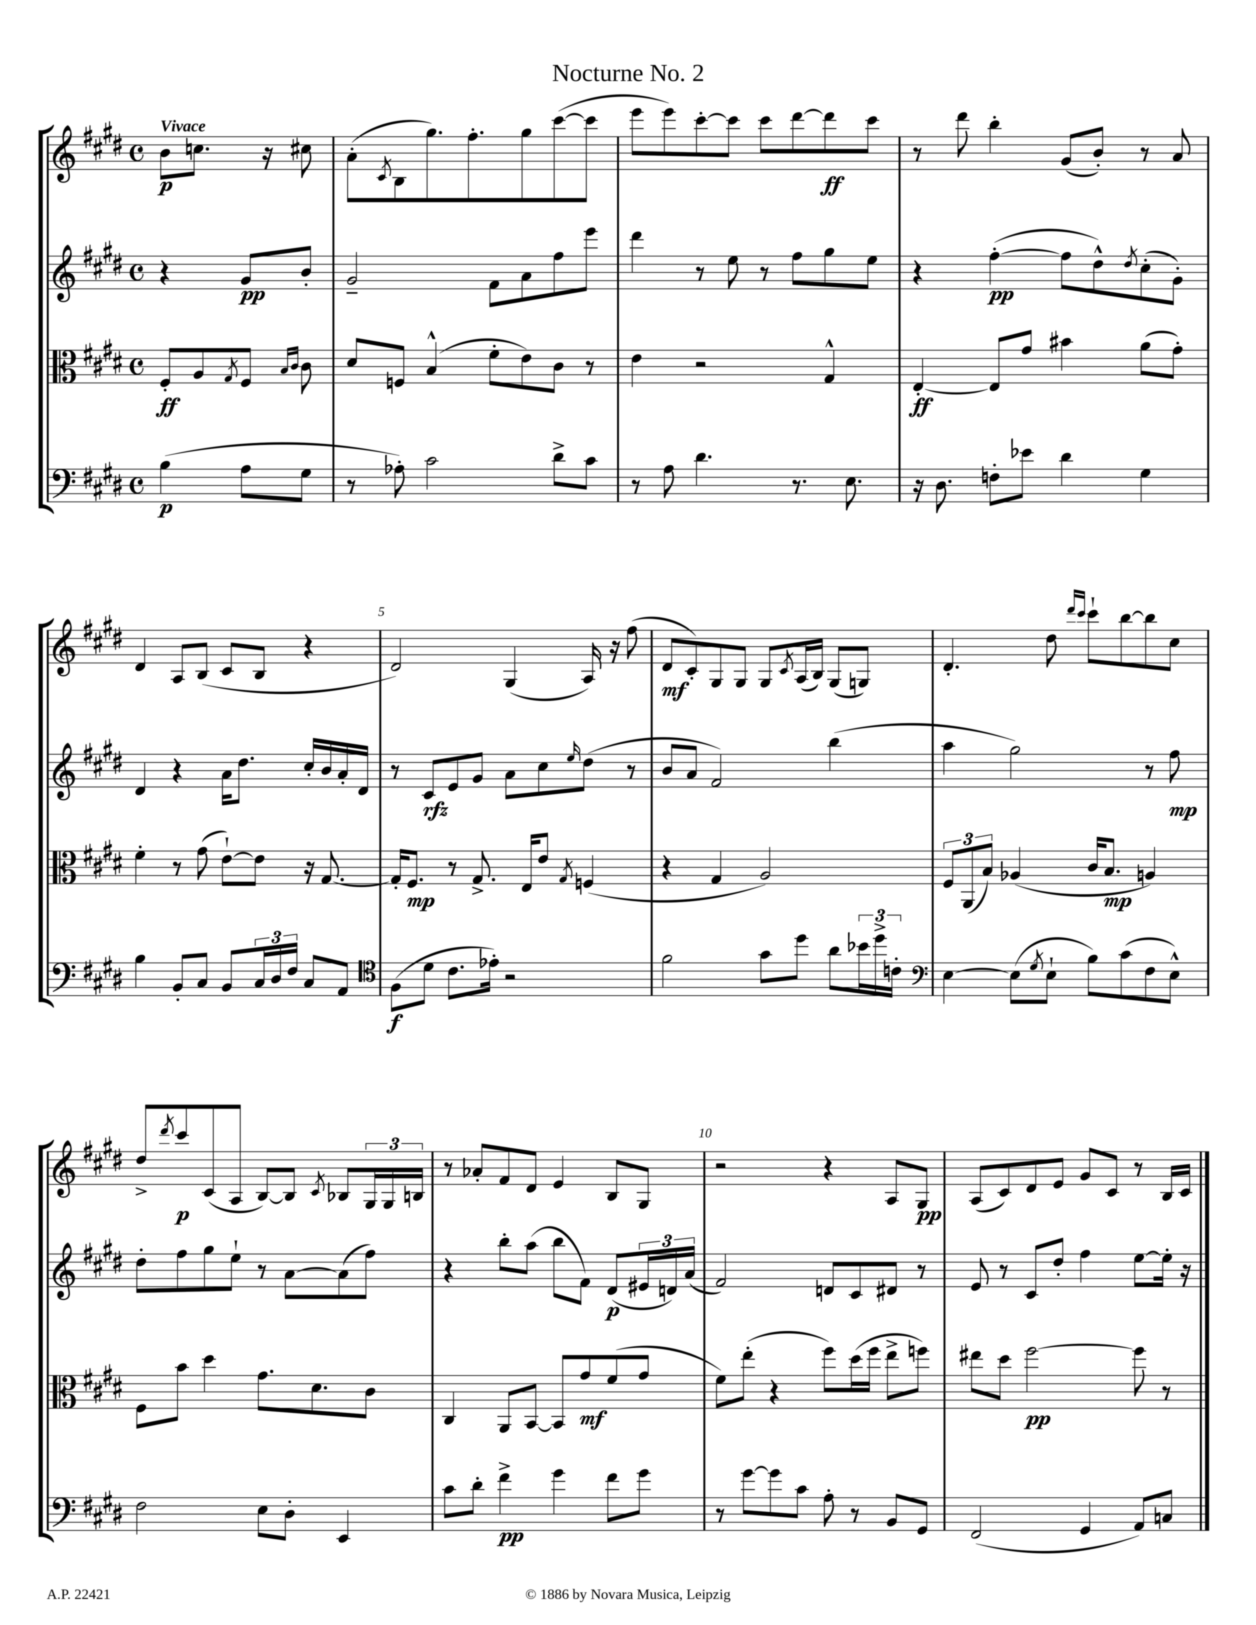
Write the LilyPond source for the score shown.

\header { title = "Nocturne No. 2" }
<<
\new StaffGroup <<
\new Staff = "s0" {
    \clef treble \key e \major \defaultTimeSignature \time 4/4 \partial 2 \tempo "Vivace"
    b'8\p c''8. r16 cis''8 |
    a'8-.( \acciaccatura { cis'8 } b8 gis''8.) fis''8.-. gis''8 cis'''8~( cis'''8 |
    e'''8 e'''8) cis'''8~-. cis'''8 cis'''8 dis'''8~ dis'''8\ff cis'''8 |
    r8 dis'''8 b''4-. gis'8( b'8-.) r8 a'8 |
    dis'4 a8 b8( cis'8 b8 r4 |
    dis'2) gis4( a16) r16 fis''8( |
    dis'8\mf cis'8-.) gis8 gis8 gis8 \acciaccatura { cis'8 } a16( b16) gis8( g8) |
    dis'4.-. dis''8 \grace { dis'''16 cis'''16 } cis'''8-! b''8~ b''8 cis''8 |
    dis''8-> \acciaccatura { dis'''8 } cis'''8\p cis'8( a8 b8~) b8 \acciaccatura { cis'8 } bes8 \tuplet 3/2 { gis16 gis16 b16 } |
    r8 aes'8-. fis'8 dis'8 e'4 b8 gis8 |
    r2 r4 a8 gis8\pp |
    a8( cis'8) dis'8 e'8 gis'8 cis'8 r8 b16 cis'16 \bar "|." |
}
\new Staff = "s1" {
    \clef treble \key e \major \defaultTimeSignature \time 4/4 \partial 2
    r4 gis'8\pp b'8-. |
    gis'2-- fis'8 a'8 fis''8 e'''8 |
    dis'''4 r8 e''8 r8 fis''8 gis''8 e''8 |
    r4 fis''4~-.\pp( fis''8 dis''8-^) \acciaccatura { dis''8 } cis''8-.( gis'8-.) |
    dis'4 r4 a'16 dis''8. cis''16-. b'16 a'16-. dis'16 |
    r8 cis'8\rfz e'8 gis'8 a'8 cis''8 \grace { e''16 } dis''8( r8 |
    b'8 a'8 fis'2) b''4( |
    a''4 gis''2) r8 fis''8\mp |
    dis''8-. fis''8 gis''8 e''8-! r8 a'8~ a'8( fis''8) |
    r4 b''8-. a''8( b''8 fis'8) dis'8\p( \tuplet 3/2 { eis'16 d'16) a'16( } |
    fis'2) d'8 cis'8 dis'8 r8 |
    e'8 r8 cis'8 dis''8-. fis''4 e''8~ e''16-. r16 \bar "|." |
}
\new Staff = "s2" {
    \clef alto \key e \major \defaultTimeSignature \time 4/4 \partial 2
    fis8-.\ff a8 \acciaccatura { gis8 } fis8 \grace { b16 cis'16 } cis'8 |
    dis'8 f8 b4-^( fis'8-. e'8) cis'8 r8 |
    e'4 r2 gis4-^ |
    e4~-.\ff e8 gis'8 bis'4 a'8( gis'8-.) |
    fis'4-. r8 gis'8( e'8~-!) e'8 r16 gis8.~ |
    gis16-. fis8.\mp r8 gis8.-> e16 e'8 \acciaccatura { gis8 } f4( |
    r4 gis4 a2) |
    \tuplet 3/2 { fis8 a,8( b8) } aes4( cis'16 b8.\mp a4) |
    fis8 b'8 dis''4 gis'8. dis'8. cis'8 |
    cis4 a,8 b,8~ b,8 gis'8\mf fis'8( gis'8 |
    fis'8) e''8-.( r4 fis''8) dis''16( fis''16 e''8-> f''8) |
    eis''8 dis''8 fis''2~\pp fis''8 r8 \bar "|." |
}
\new Staff = "s3" {
    \clef bass \key e \major \defaultTimeSignature \time 4/4 \partial 2
    b4\p( a8 gis8 |
    r8 aes8-.) cis'2 dis'8-> cis'8 |
    r8 a8 dis'4. r8. e8. |
    r16 dis8. f8-. ees'8 dis'4 gis4 |
    b4 b,8-. cis8 b,8 \tuplet 3/2 { cis16 dis16 fis16 } cis8 a,8 |
    \clef tenor fis8\f( dis'8 cis'8. ees'16-.) r2 |
    fis'2 gis'8 dis''8 a'8 \tuplet 3/2 { bes'16 dis''16-> c'16-. } |
    \clef bass e4~ e8( \acciaccatura { gis8 } e8-! b8) cis'8( fis8 e8-^) |
    fis2 e8 dis8-. e,4 |
    cis'8 dis'8-. fis'4->\pp gis'4 fis'8 gis'8 |
    r8 gis'8~ gis'8 cis'8 a8-. r8 b,8 gis,8 |
    fis,2( gis,4 a,8) c8 \bar "|." |
}
>>
>>
\layout { \context { \Score \override BarNumber.break-visibility = ##(#f #t #t) barNumberVisibility = #(every-nth-bar-number-visible 5) } }
